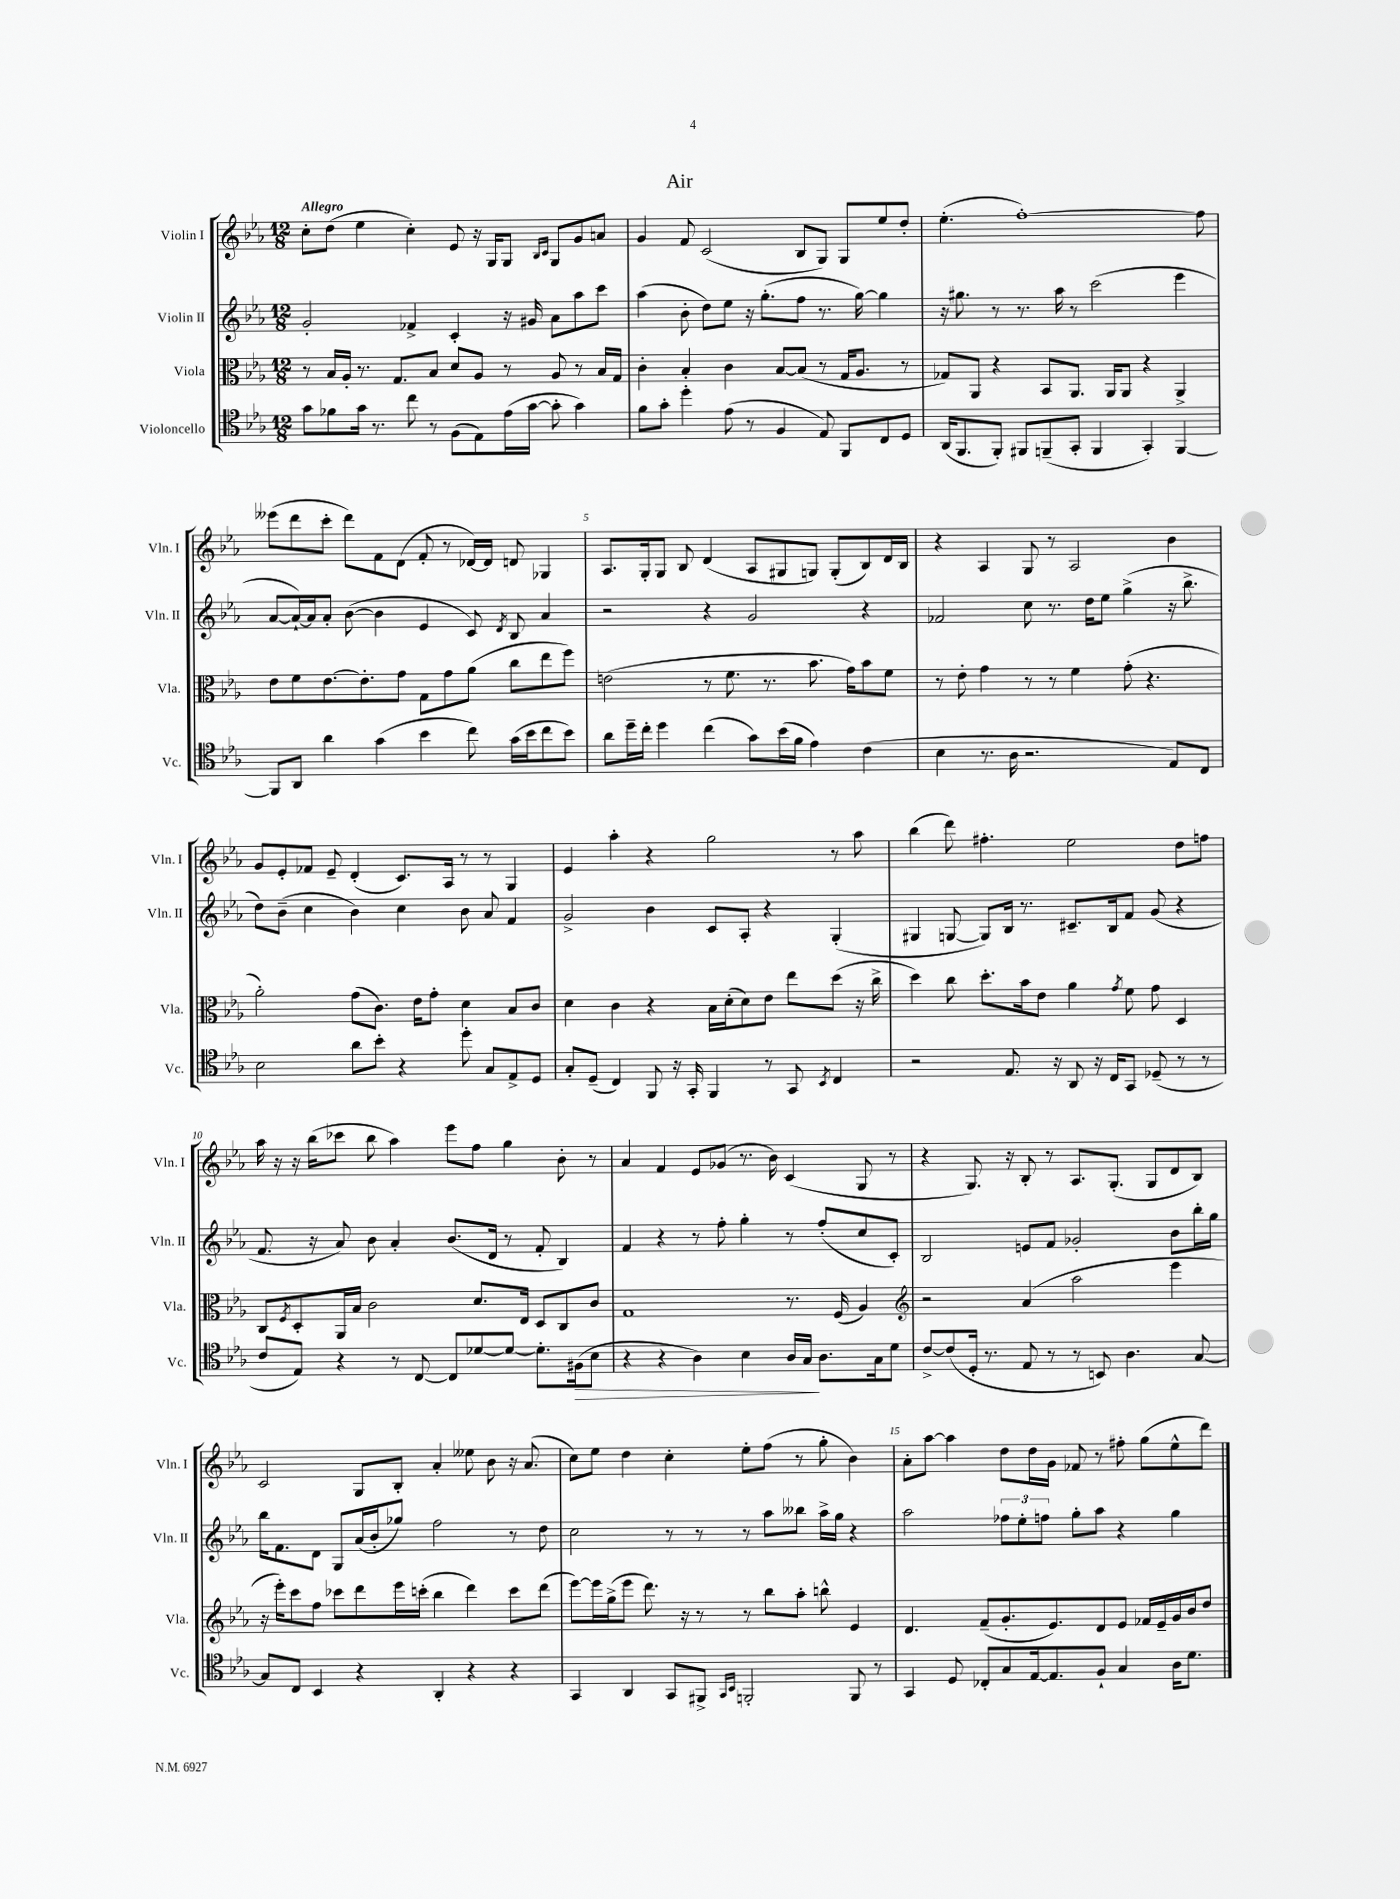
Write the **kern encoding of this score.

**kern	**kern	**kern	**kern
*staff4	*staff3	*staff2	*staff1
*clefC4	*clefC3	*clefG2	*clefG2
*k[b-e-a-]	*k[b-e-a-]	*k[b-e-a-]	*k[b-e-a-]
*M12/8	*M12/8	*M12/8	*M12/8
8g	8r	2g'	8cc'
8f-	16B-	.	(8dd
.	16A-'	.	.
16g	8.r	.	4ee-
8.r	.	.	.
.	8.G	.	.
8cc	.	4f-^	4cc')
8r	8B-	.	.
(8F	8d	4c'	8e-
8E-)	8A-	.	16r
.	.	.	16G
(16e-	8r	16r	8G
[16g	.	16g#	.
.	.	.	16qqB-
.	.	.	16qqc
8g']	8A-	8a-	8G
4g)	8r	8aa-	8g
.	16B-	8ccc	8a
.	16G	.	.
=	=	=	=
8f	4c'	(4aa-	4g
8g'	.	.	.
4dd'	4B-'	8b-'	8f
.	.	8dd)	(2c
(8e-	4c	8ee-	.
8r	.	16r	.
.	.	(8.gg'	.
4F	[8B-	.	.
.	(8B-]	8ff	8B-
8E-)	8r	8.r	8G)
8FF	16G	.	8G
.	8.A-	[16gg)	.
8C	.	4gg]	8ee-
8D	8r	.	8dd'
=	=	=	=
(16AA-	8G-)	16r	(4.ee-'
8.FF	.	8.gg#	.
.	8AA-	.	.
8FF')	4r	8r	.
8FF#	.	8.r	[1ff')
(8FF~	8BB-	.	.
.	.	16aa-	.
8GG'	8.AA-	8r	.
4FF	.	(2ccc	.
.	16AA-	.	.
.	8AA-	.	.
4GG')	4r	.	.
[4FF	4AA-^	4eee-	.
.	.	.	8ff]
=	=	=	=
8FF]	8e-	[8a-	(8eee--
8AA-	8f	16a-`_)	8ddd
.	.	16a-]	.
4a-	[8.e-	8a-'	8ccc'
.	.	([8b-	8ddd)
.	8.e-']	.	.
(4g	.	4b-]	8f
.	8g	.	(8d
4b-	8G	4e-	8f'
.	8g	.	8r
8cc)	(8a-	8c)	[16d-)
.	.	.	16d-]
.	.	8qd	.
(16g	8cc	8B-	8d
16b-	.	.	.
8cc	8ee-	4a-	4G-
8b-)	8ff)	.	.
=	=	=	=
8a-	(2e	2r	8.A-
16dd~	.	.	.
16cc'	.	.	16G'
4dd	.	.	8G
.	.	.	8B-
(4cc	8r	4r	(4d
.	8.f	.	.
8g)	.	2g	8A-
.	8.r	.	.
(16b-	.	.	8G#
16f	.	.	.
4e-)	8.b-	.	8G)
.	.	.	(8G'
.	16g)	.	.
(4c	8b-	4r	8B-)
.	8f	.	16d
.	.	.	16B-
=	=	=	=
4B-	8r	2f-	4r
.	8e-'	.	.
8.r	4g	.	4A-
16A-	.	.	.
2.r	8r	8cc	8G
.	8r	8.r	8r
.	4f	.	2A-
.	.	16dd	.
.	.	8ee-	.
.	(8g'	(4gg^	.
.	4.r	.	.
8E-)	.	16r	4b-
.	.	8.bb-^	.
8C	.	.	.
=	=	=	=
2B-	2a-')	8dd)	8g
.	.	(8b-~	8e-'
.	.	4cc	8f-
.	.	.	8e-~
8a-	(8g	4b-)	(4d'
8b-'	8.c)	.	.
4r	.	4cc	8.c)
.	16e-	.	.
.	8g'	.	.
.	.	.	16A-
8dd'	4d	8b-	8r
8G	.	8a-	8r
8E-^	8B-	4f	4G
8D	8c	.	.
=	=	=	=
8G'	4d	2g^	4e-
(8D~	.	.	.
4C)	4c	.	4aa-'
8FF	4r	4b-	4r
16r	.	.	.
16GG'	.	.	.
4FF	16B-	8c	2gg
.	(16d'	.	.
.	8d)	8A-'	.
8r	8e-	4r	.
8GG	8ee-	.	.
8qBB-	.	.	.
4C	(8dd	(4G'	8r
.	16r	.	8aa-
.	16cc^	.	.
=	=	=	=
2r	4dd)	4G#	(4bb-
.	8cc	[8G	8ddd)
.	8.dd'	8G])	4.ff#'
8.E-	.	16B-	.
.	16b-	8.r	.
.	8e-	.	.
16r	.	.	.
8AA-	4a-	8.c#~	2ee-
16r	.	.	.
16C	.	16B-	.
.	8qg	.	.
8GG	8f	8f	.
(8D-~	8g	(8g	.
8r	4D	4r	8dd
8r	.	.	8ff
=	=	=	=
8c	8C	8.f	16aa-
.	.	.	16r
.	8qF	.	.
8E-)	8D'	.	16r
.	.	16r	(16bb-
4r	16AA-	8a-)	8ccc-
.	16B-	.	.
.	2c	8b-	8bb-
8r	.	4a-'	4aa-)
[8C	.	.	.
8C]	.	(8.b-	8eee-
[8d-	8.d	.	8ff
.	.	16d	.
8d-_	.	8r	4gg
.	16E-	.	.
8.d-']	8D	8f'	.
.	8C	4B-)	8b-'
(16F#	.	.	.
8B-	8c	.	8r
=	=	=	=
4r	1G	4f	4a-
4r	.	4r	4f
4A-)	.	8r	8e-
.	.	8ff'	(8g-
4B-	.	4gg'	8.r
.	.	.	16b-)
16A-	8.r	8r	(4c
16G	.	.	.
8.A-	.	(8ff'	.
.	(16F	.	.
.	4A-)	8cc	8G
16G	.	.	.
8d	.	8c')	8r
=	=	=	=
*	*clefG2	*	*
[8c^	2r	2B-	4r
(8c]	.	.	.
16D'	.	.	8.G)
8.r	.	.	.
.	.	.	16r
8E-	(4a-	8e	8B-'
8r	.	8f	8r
8r	2aa-	2g-'	8.A-
8BB)	.	.	.
.	.	.	(8.G'
4.A-	.	.	.
.	.	.	8G
.	4eee-	8b-	8d
[8G	.	16bb-'	8B-)
.	.	16gg	.
=	=	=	=
8G]	16r	16bb-	2c
.	16eee-')	8.f	.
8C	8ccc	.	.
4BB-	8ff	8d	.
.	8ccc-	8G	.
4r	8ddd	(16a-	8G
.	.	16b-'	.
.	16eee-	8gg-)	8B-'
.	(16ccc'	.	.
4AA-'	4bb-	2ff	4a-'
4r	4ddd)	.	8ee--
.	.	.	8b-
4r	8ccc	8r	16r
.	.	.	(8.a-
.	(8ddd	8dd	.
=	=	=	=
4GG	[8eee-)	2cc	8cc)
.	16eee-]	.	8ee-
.	(16gg^	.	.
4AA-	8eee-	.	4dd
.	8.ddd)	.	.
8GG	.	8r	4cc'
.	16r	.	.
8FF#^	8r	8r	.
16qqGG	.	.	.
16qqBB-	.	.	.
2FF'	8r	8r	8ee-'
.	8bb-	8aa-	(8ff
.	8aa-'	8bb--	8r
.	8bb^^	16aa-^	8gg'
.	.	16gg	.
8FF	4e-	4r	4b-)
8r	.	.	.
=	=	=	=
4GG	4.d	2aa-	8a-'
.	.	.	[8aa-
8D	.	.	4aa-]
8C-'	(8f~	.	.
8G	8.g'	12ff-	8dd
.	.	12ee-'	.
[16E-	.	.	16dd
.	.	12ff	.
8.E-]	8.e-)	.	16g
.	.	8gg'	8f-
8F`	8d	8aa-	8r
4G	8e-	4r	8ff#'
.	16f-	.	(8gg
.	16e-~	.	.
16A-	16g	4gg	8ee-^^
8.d	16b-	.	.
.	8dd	.	8ddd)
==	==	==	==
*-	*-	*-	*-
